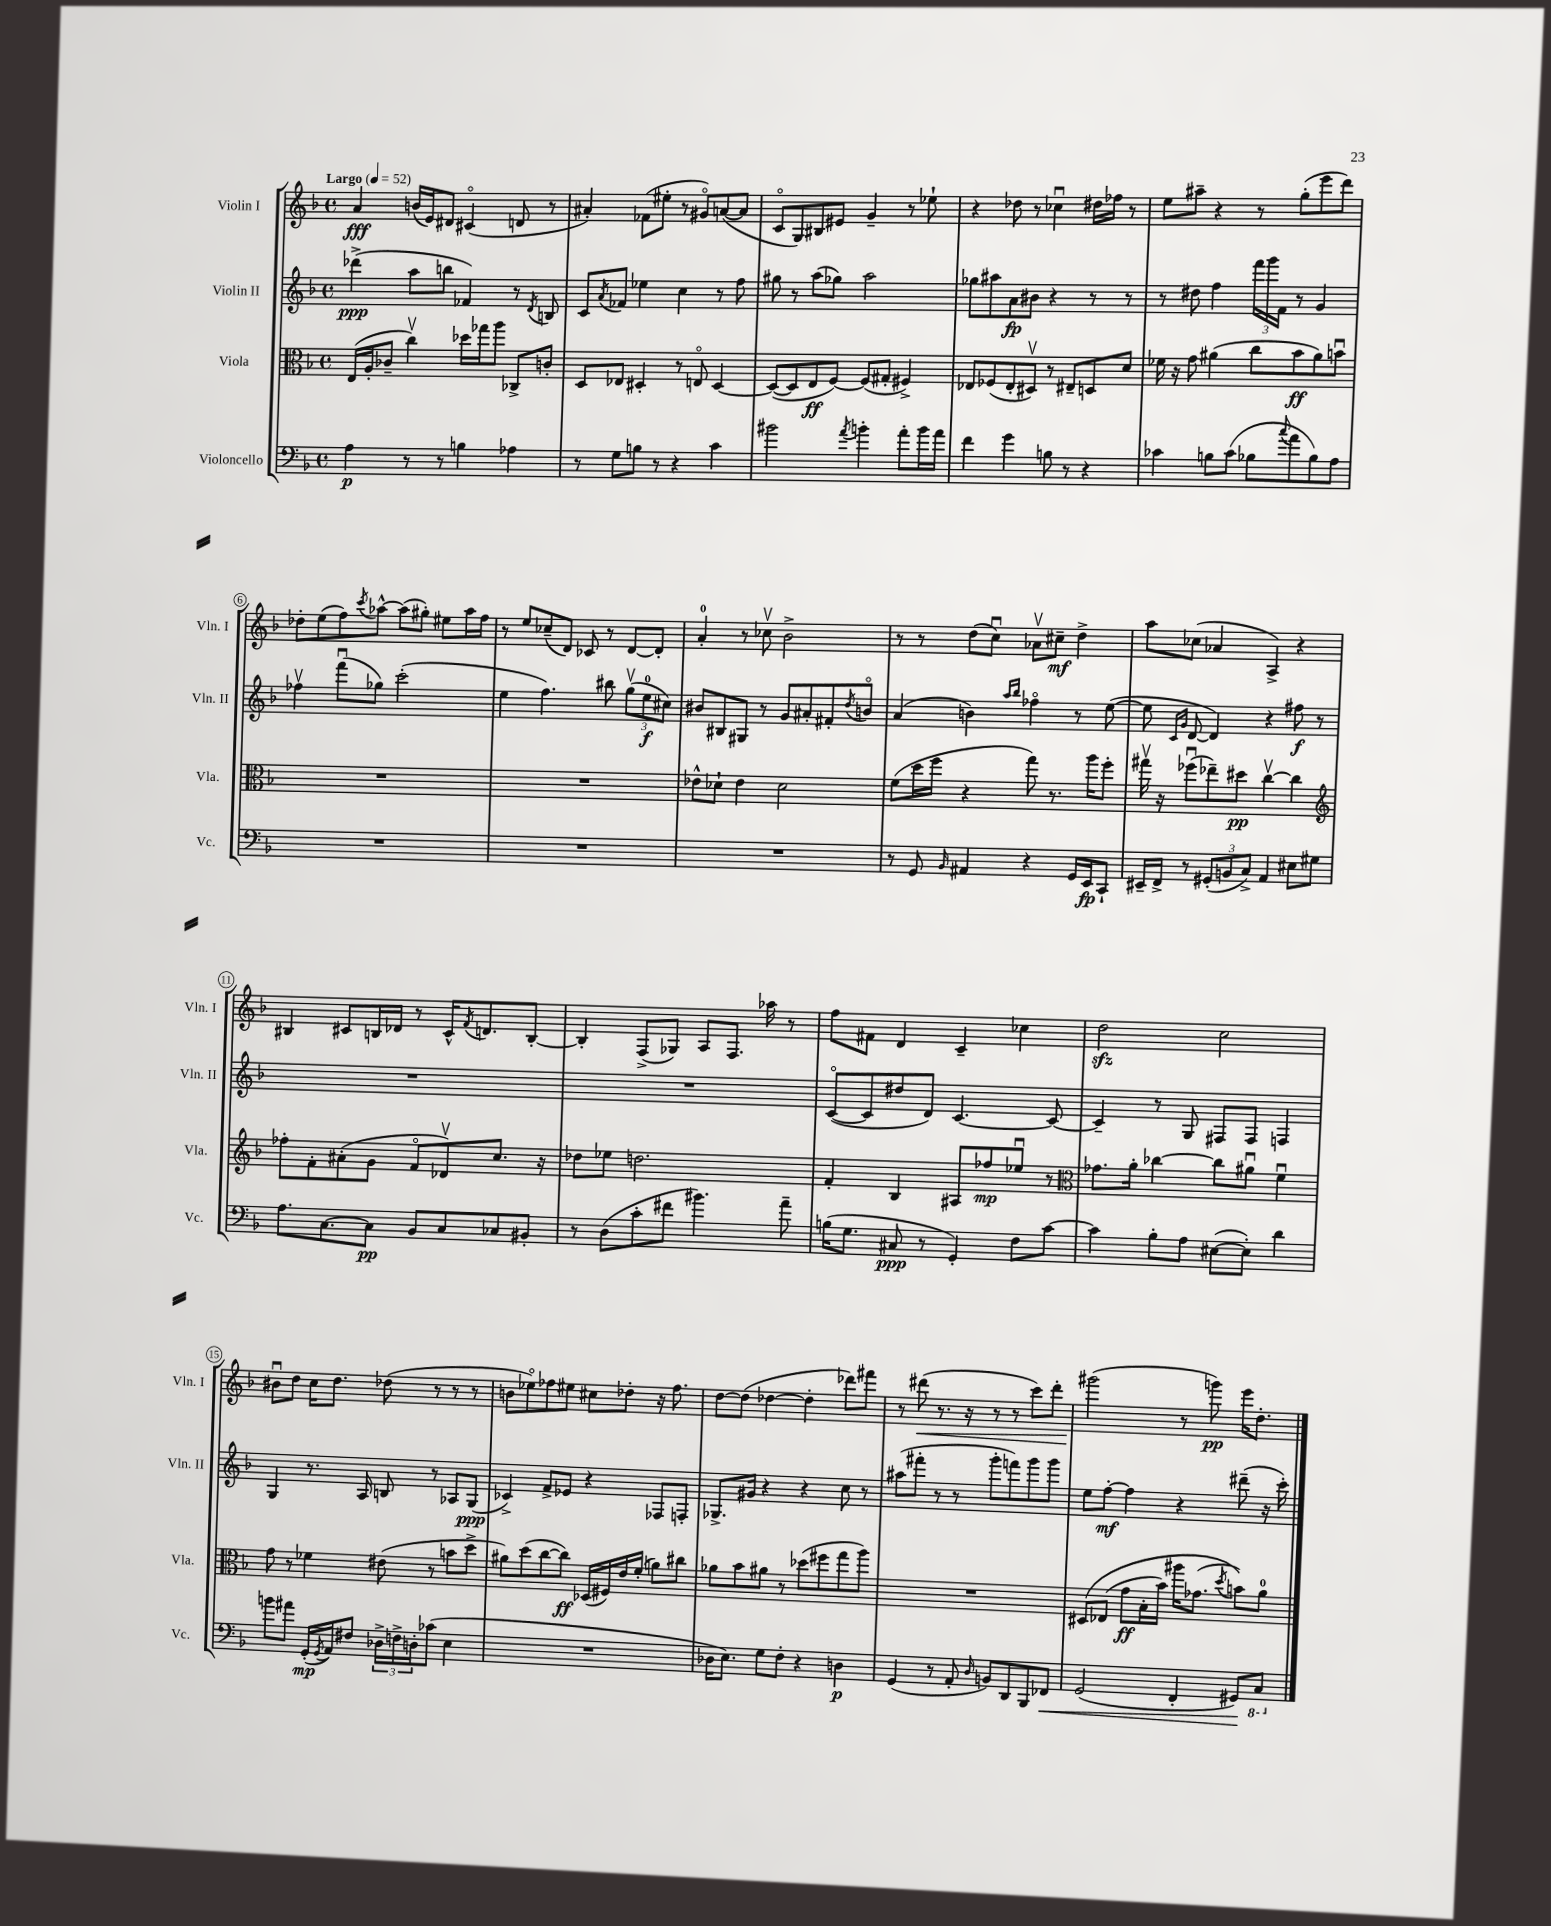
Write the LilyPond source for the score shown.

<<
\new StaffGroup <<
\new Staff = "s0" \with { instrumentName = "Violin I" shortInstrumentName = "Vln. I" } {
    \clef treble \key f \major \defaultTimeSignature \time 4/4 \tempo "Largo" 4 = 52
    a'4\fff b'16( e'16) dis'8 cis'4\flageolet( d'8 r8 |
    ais'4-.) fes'8( eis''8-. r8 gis'8\flageolet) a'8~( a'8 |
    c'8\flageolet g8) bis8 eis'8 g'4-- r8 ees''8-! |
    r4 des''8 r8 ces''4\downbow dis''16 fes''16 r8 |
    e''8 ais''8-- r4 r8 g''8-.( e'''8 d'''8) |
    des''8-. e''8( f''8) \acciaccatura { c'''8 } aes''8~-^ aes''8( gis''8-.) eis''8 aes''16 f''16 |
    r8 e''8 ces''8--( d'8) ces'8 r8 d'8~ d'8-. |
    a'4-0-. r8 ces''8\upbow bes'2-> |
    r8 r8 d''8( c''8\downbow) aes'8\upbow cis''8--\mf d''4-> |
    a''8 ces''8( aes'4 a4->) r4 |
    bis4 cis'8 b16 des'16 r8 cis'16-^ \acciaccatura { f'8 } d'8. b8~-. |
    b4-. f8->( ges8) a8 f8. aes''16 r8 |
    f''8 fis'8 d'4 c'4-- ces''4 |
    d''2\sfz c''2 |
    bis'8\downbow d''8 c''16 d''8. des''8( r8 r8 r8 |
    b'8 ees''8\flageolet) fes''8 eis''8 cis''8 des''8-. r16 fes''8. |
    d''8~ d''8( des''4~ des''4-. des'''8) fis'''8 |
    r8 dis'''8\<( r8. r16 r8 r8 c'''8) dis'''8-. |
    gis'''2\!( r8 g'''8\pp) e'''16 d''8.-. \bar "|." |
}
\new Staff = "s1" \with { instrumentName = "Violin II" shortInstrumentName = "Vln. II" } {
    \clef treble \key f \major \defaultTimeSignature \time 4/4
    des'''4->\ppp( a''8 b''8 fes'4) r8 \acciaccatura { d'8 } b8 |
    c'8 \acciaccatura { a'8 } fes'8 ees''4 c''4 r8 f''8 |
    gis''8 r8 a''8( ges''8) a''2 |
    ges''8 ais''8 a'8\fp bis'8 r4 r8 r8 |
    r8 dis''8 f''4 \tuplet 3/2 { f'''16 g'''16 f'16 } r8 g'4 |
    fes''4\upbow f'''8\downbow( ges''8) c'''2-.( |
    e''4 f''4.) bis''8 \tuplet 3/2 { g''8\upbow( e''8-0\f cis''8) } |
    bis'8 bis8 gis8 r8 g'8 ais'8-. fis'8-. \acciaccatura { d''8 } b'8\flageolet |
    a'4( b'4) \grace { a''16 bes''16 } fes''4\flageolet r8 e''8~( |
    e''8 \grace { c'16 g'16 } d'8~ d'4) r4 fis''8\f r8 |
    R1 |
    R1 |
    c'8~\flageolet( c'8 dis''8 d'8) c'4.~ c'8~ |
    c'4-- r8 g8 fis8 fis8 f4 |
    g4 r8. a16 b8 r8 aes8 g8\ppp( |
    ces'4->) f'8-> ees'8 r4 fes8 f8-. |
    ges8.-> gis'16 r4 r4 c''8 r8 |
    ais''8( fis'''8-. r8 r8 g'''8-. f'''8) g'''8 g'''8 |
    e''8 f''8~-.\mf f''4 r4 dis'''8--( r16 c'''16-.) \bar "|." |
}
\new Staff = "s2" \with { instrumentName = "Viola" shortInstrumentName = "Vla." } {
    \clef alto \key f \major \defaultTimeSignature \time 4/4
    e16( a16-. ces'8-- c''4\upbow) des''16 ges''16 a''8 ces8-> c'8-. |
    d8 ees8 dis4-. r8 e8\flageolet dis4~ |
    dis8~( dis8 e8\ff f8~) f8( gis8-. fis4->) |
    ees8 fes8( ees8-. dis8\upbow) r8 eis8-- d8 d'8 |
    fes'16 r16 g'8 ais'4( c''8 bes'8\ff ais'8) b'8\downbow |
    R1 |
    R1 |
    ees'8-^ des'8-! ees'4 des'2 |
    f'8( d''16 f''16 r4 g''8) r8. a''16 f''8-. |
    gis''16\upbow r16 fes''8\downbow( ees''8--) dis''8\pp c''4~\upbow c''4 |
    \clef treble fes''8-. f'8-. ais'8-.( g'8 f'8\flageolet des'8\upbow) c''8. r16 |
    des''8 ees''8 d''2. |
    f'4-. bes4 ais8 fes''8\mp ees''8\downbow r8 |
    \clef alto ges'8. a'16-. ces''4~ ces''8 ais'8\downbow f'4\downbow |
    g'8 r8 fes'4 eis'8( r8 b'8 d''8-> |
    ais'8) d''8( c''8~ c''8\ff) des16( fis16) e'16 f'16-.( a'8) cis''8 |
    aes'8 bes'8 ais'8 r8 des''8( fis''8 g''8 a''8) |
    R1 |
    dis8\( ees8( g'8\ff bes16-. bes'16) ais''16 ges'8.( \acciaccatura { d''8 } b'8)\) a'8-0 \bar "|." |
}
\new Staff = "s3" \with { instrumentName = "Violoncello" shortInstrumentName = "Vc." } {
    \clef bass \key f \major \defaultTimeSignature \time 4/4
    a4\p r8 r8 b4 aes4 |
    r8 g8 b8 r8 r4 c'4 |
    bis'2 \acciaccatura { a'8 } b'4-. a'8-. b'16 a'16 |
    f'4 g'4 b8 r8 r4 |
    ces'4 b8 ces'8( bes8 \appoggiatura { c''8 } a'8 bes8) a8 |
    R1 |
    R1 |
    R1 |
    r8 g,8 \grace { bes,16 } ais,4 r4 g,16 e,16\fp c,8-! |
    eis,16-- f,16-> r8 \tuplet 3/2 { gis,8-.( b,8 c8->) } a,4 eis8 gis8 |
    a8. c8.~ c8\pp bes,8 c8 ces8 bis,8-. |
    r8 d8( c'8-. fis'8 bis'4.) a'8-- |
    b16( g8. cis8\ppp r8 g,4-.) f8 c'8~ |
    c'4 bes8-. a8 eis8~( eis8-.) d'4 |
    b'8 ais'8 g,16-.\mp( \acciaccatura { g,8 } a,16) fis8 \tuplet 3/2 { des16-> f16-> d16-. } ces'8( e4 |
    R1 |
    des16 e8.) g8 f8-. r4 d4\p |
    g,4( r8 a,8-. \grace { d16 } b,8) d,8 bes,,8 fes,8\< |
    g,2( f,4-. gis,8\!) \ottava #-1 c,8 \ottava #0 \bar "|." |
}
>>
>>
\layout { \context { \Score \override BarNumber.stencil = #(make-stencil-circler 0.1 0.3 ly:text-interface::print) } }
